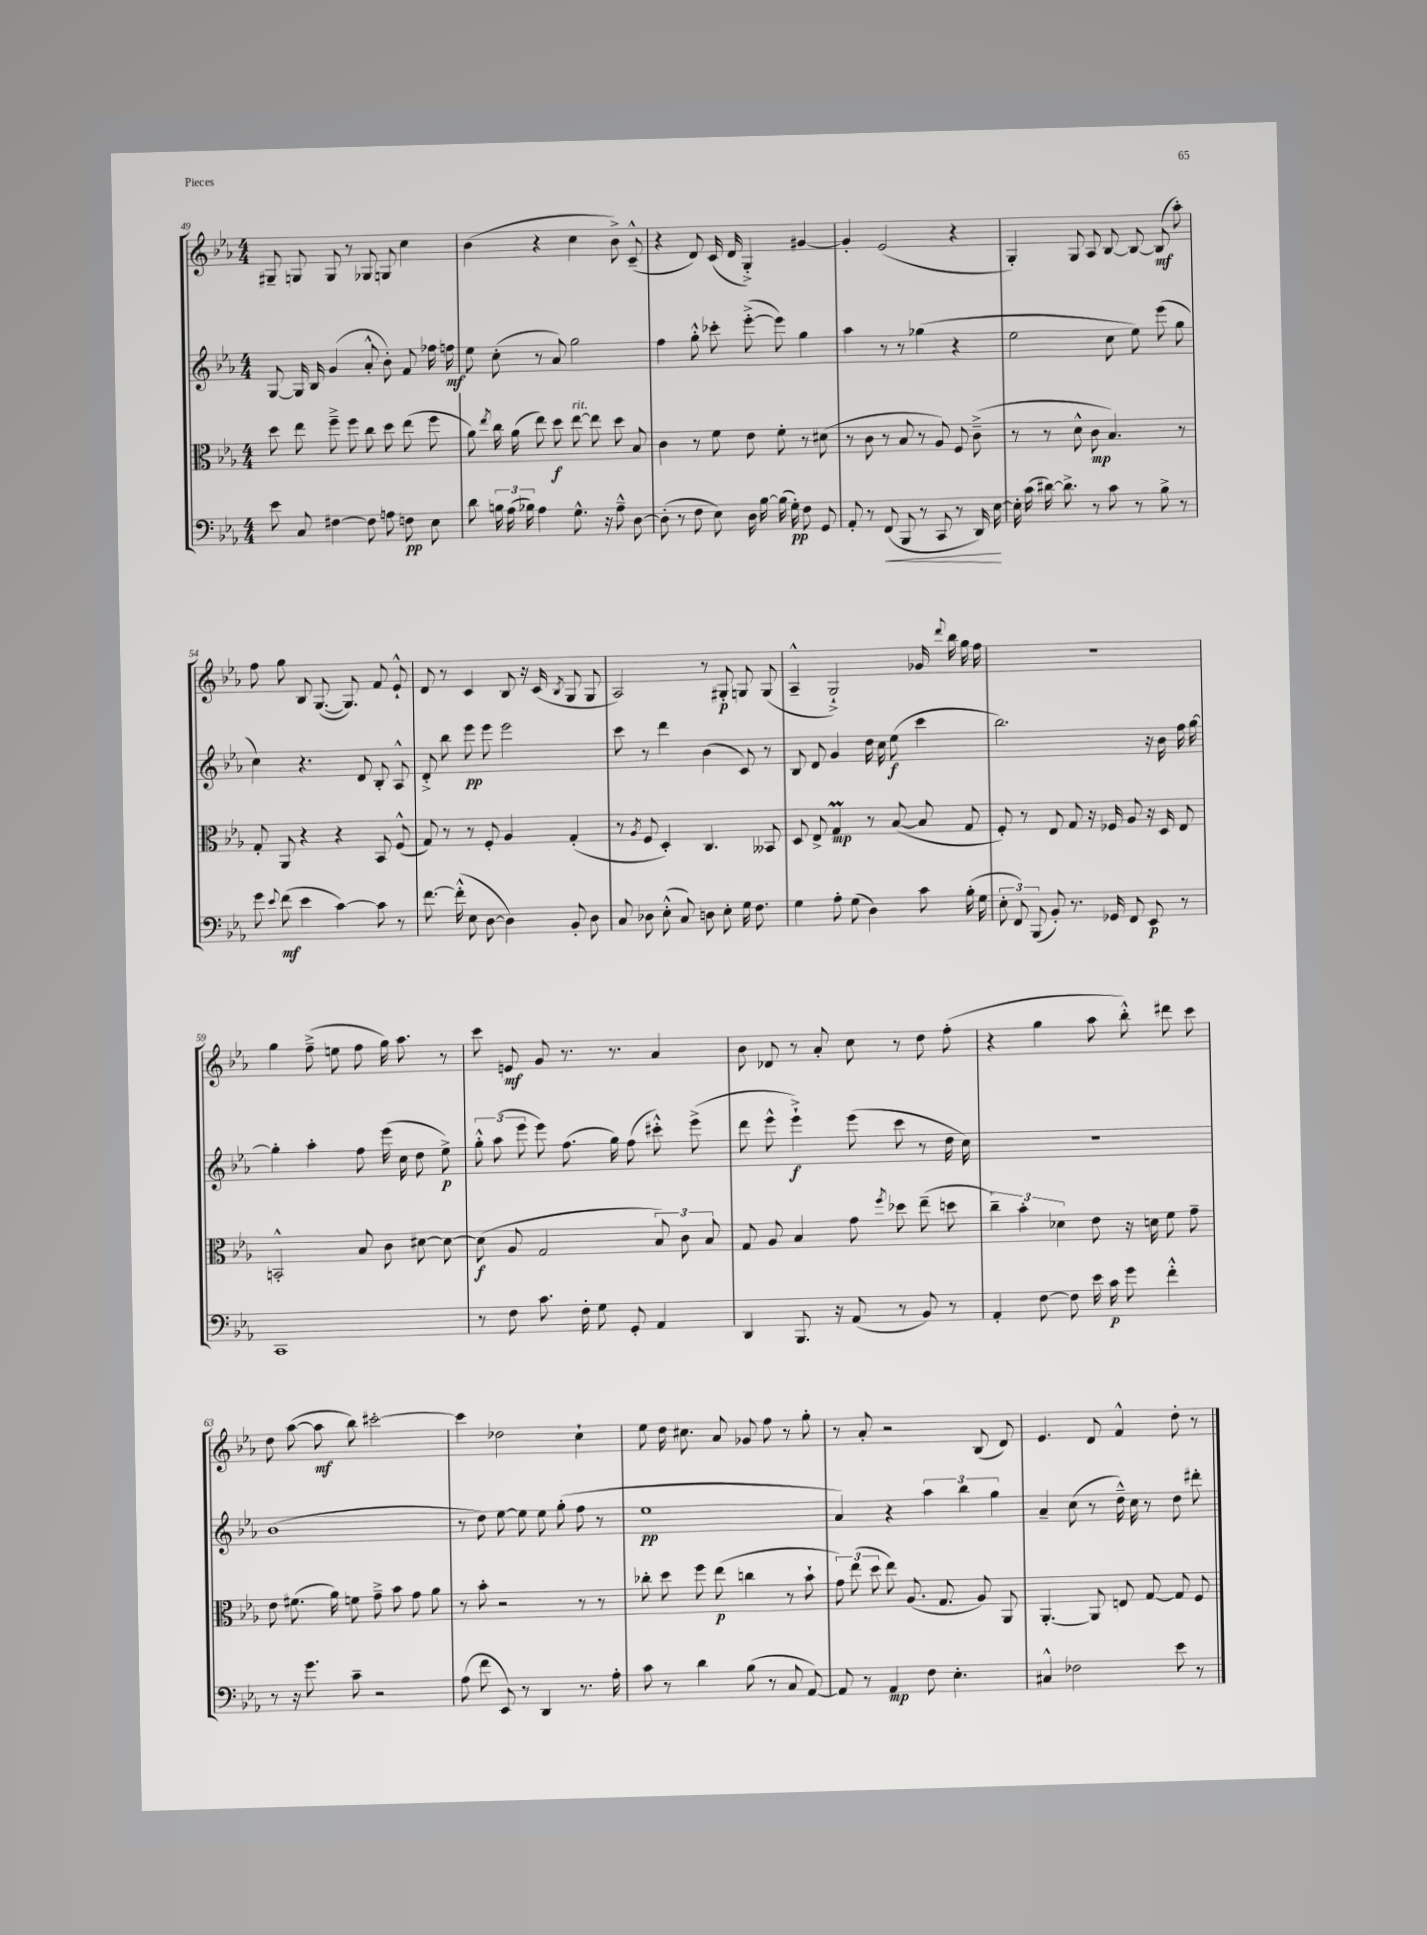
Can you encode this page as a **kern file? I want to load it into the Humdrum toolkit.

**kern	**kern	**kern	**kern
*staff4	*staff3	*staff2	*staff1
*clefF4	*clefC3	*clefG2	*clefG2
*k[b-e-a-]	*k[b-e-a-]	*k[b-e-a-]	*k[b-e-a-]
*M4/4	*M4/4	*M4/4	*M4/4
8e-	8dd	[8G	8G#~
8C	8ee-	16G]	8G
.	.	16B-	.
[4F#	8ff~^	(4g	8G
.	8ff	.	8r
8F#]	8cc	8a-'^^	8G-
8A	8dd	8b-')	8G
8F	(8ee-	8f	4cc
8E-	8ff	16ff-	.
.	.	16ff	.
=	=	=	=
8d	8a-)	8ee-	(4b-
.	8qee-	.	.
24B	16cc	(8cc'	.
(24A-	.	.	.
.	(16a-	.	.
24B-)	.	.	.
4A-	8ee-)	8r	4r
.	8dd	8a-)	.
8.G^^	[8ee-	2gg	4cc
.	8ee-]	.	.
16r	.	.	.
8A-~^^	8dd	.	8b-^)
[8D	8B-	.	(8c~^^
=	=	=	=
(8D']	4c	4ff	4r
8r	.	.	.
8F	8r	8gg'^^	8d)
8E-)	8f	8ccc-'	(16c
.	.	.	16d
16D	8e-	([8eee-'^	4G'^)
[16B-	.	.	.
(16B-]	8f'	8eee-])	.
16G')	.	.	.
8F	8r	4gg	[4g#
8GG	(8d#	.	.
=	=	=	=
8AA-'	8r	4aa-	4g#']
8r	8c	.	.
(8FF	8r	8r	(2e-
8BBB-	8B-	8r	.
8r	8r	(4gg-	.
8CC	8A-)	.	.
8r	8F	4r	4r
16DD)	(8c~^	.	.
[16E-	.	.	.
=	=	=	=
16E-']	8r	2ee-	4G')
(16c	.	.	.
[16d#)	8r	.	.
8.d#^]	.	.	.
.	8d^^	.	8G
8r	8c	.	8A-
8c	4.B-)	8cc	[8B-
8r	.	8ee-)	8B-_
8B-^	.	(8eee-	(8B-]
8r	8r	8gg	8aa-')
=	=	=	=
8g	8G'	4cc)	8ff
8qqe-	.	.	.
(8f	8AA-	.	8gg
4e-	4r	4.r	8B-
.	.	.	([8.G
[4c)	4r	.	.
.	.	.	8.G])
.	.	8d	.
8c]	8BB-	8B-'	8f
8r	(8F^^	8A-^^	8e-`^^
=	=	=	=
[8.f	8G)	8d'^	8d
.	8r	8bb-	8r
(16f'^^]	.	.	.
8E-	8r	8eee-	4c
[8D	8F'	8eee-	.
4D])	4A-	2eee-	8B-
.	.	.	16r
.	.	.	(16c
.	.	.	8qB-
8BB-'	(4G'	.	8G
8D	.	.	8G
=	=	=	=
8C	8r	8ccc	2A-)
.	8qA-	.	.
8D-	8F	8r	.
(8E-'^^	4D')	4ddd	.
8C)	.	.	.
8D	4.C	(4b-	8r
8E-'	.	.	8G#'
16G	.	8c)	8G
8.F	.	.	.
.	8BB--	8r	(8G
=	=	=	=
4G	8D	8B-	4A-~^^
.	8E-^	8d	.
8A-'	4G	4g	2G`^)
(8G	.	.	.
4D)	8r	16dd	.
.	.	16cc	.
.	([8B-	(8ee-	.
8c	8B-]	4ccc	16g-
.	.	.	8qqddd
.	.	.	16bb-
(16B-'	8G	.	16gg
16G	.	.	16ff
=	=	=	=
12E-'	8F')	2.bb-)	1r
12FF)	.	.	.
.	8r	.	.
(12BBB-	.	.	.
8BB-')	8E-	.	.
8.r	8G	.	.
.	16r	.	.
16GG-	16F-	.	.
8FF	8A-	.	.
8EE-	16r	16r	.
.	16D	16b-	.
8r	8E-	16ff	.
.	.	[16gg	.
=	=	=	=
1CC	2BB'^^	4gg']	4gg
.	.	4aa-'	(8ff~^
.	.	.	8ee
.	8B-	8ff	8ff
.	8c	(16eee-	16gg)
.	.	16cc	8.aa-
.	[8d#	8dd	.
.	8d#_	8ee-^)	8r
=	=	=	=
8r	(8d#]	12gg'^^	8ccc
.	.	(12aa-	.
8F	8A-	.	8e
.	.	12eee-	.
8.c	2G	8eee-)	8g
.	.	(8.ff	8.r
16F'	.	.	.
8G	.	.	.
.	.	16gg)	8.r
8GG'	.	(8ff	.
4AA-	12B-)	8ccc#'^^)	4a-
.	12c	.	.
.	.	(8eee-^	.
.	12B-	.	.
=	=	=	=
4DD	8G	8ddd	8b-
.	8A-	8eee-^^	8d-
8.BBB-	4B-	4eee-`^)	8r
.	.	.	8a-'
16r	.	.	.
(8AA-	8g	(8eee-	8cc
.	8qff	.	.
8r	8dd-	8ccc	8r
8BB-)	(8ee-~	8r	8dd
8r	8dd	16dd	(8ff'
.	.	16cc)	.
=	=	=	=
4AA-'	6cc~)	1r	4r
.	6b-'	.	.
[8F	.	.	4gg
.	6d-	.	.
8F]	.	.	.
16e-	8e-	.	8aa-
16c	.	.	.
8g	16r	.	8bb-'^^)
.	16d	.	.
4f'^^	8f	.	8ddd#
.	8g~	.	8ccc
=	=	=	=
8r	8e-	(1b-	8dd
16r	(8.f#	.	([8aa-
8.g	.	.	.
.	.	.	8aa-]
.	16a-)	.	.
8c~	8f	.	8bb-)
2r	8g~^	.	[2ccc#'
.	8b-	.	.
.	8g	.	.
.	8a-	.	.
=	=	=	=
(8A-	8r	8r	4ccc#]
8f	8b-'	8dd)	.
8EE-)	2r	[8ee-	2dd-
8r	.	8ee-]	.
4DD	.	8ee-	.
.	.	(8gg'	.
8.r	8r	8ff	4cc`
.	8r	8r	.
16A-'	.	.	.
=	=	=	=
8c	8cc-'	1ee-	8ee-
8r	8dd	.	16dd
.	.	.	8.cc#
4d	8ff	.	.
.	(8ee-	.	8a-
(8B-	4cc	.	8g-
8r	.	.	8ff
8C	8r	.	8r
[8AA-)	8b-`	.	8gg'
=	=	=	=
8AA-]	12g)	4a-)	8r
.	(12ee-	.	.
8r	.	.	8a-'
.	12dd	.	.
4AA-	8ee-)	4r	2r
.	(8.A-	.	.
8F	.	6aa-	.
.	8.G	.	.
4.E-'	.	.	.
.	.	6bb-	.
.	8A-)	.	(8B-
.	.	6gg	.
.	8AA-	.	8d)
=	=	=	=
4C#^^	[4.AA-'	4a-~	4.e-
2F-	.	(8cc	.
.	8AA-]	8r	8d
.	8E	16dd~^^)	4f^^
.	.	16cc	.
.	[8G	8r	.
8e-	8G]	8dd	8dd'
8r	8F	8ddd#'	8r
==	==	==	==
*-	*-	*-	*-
